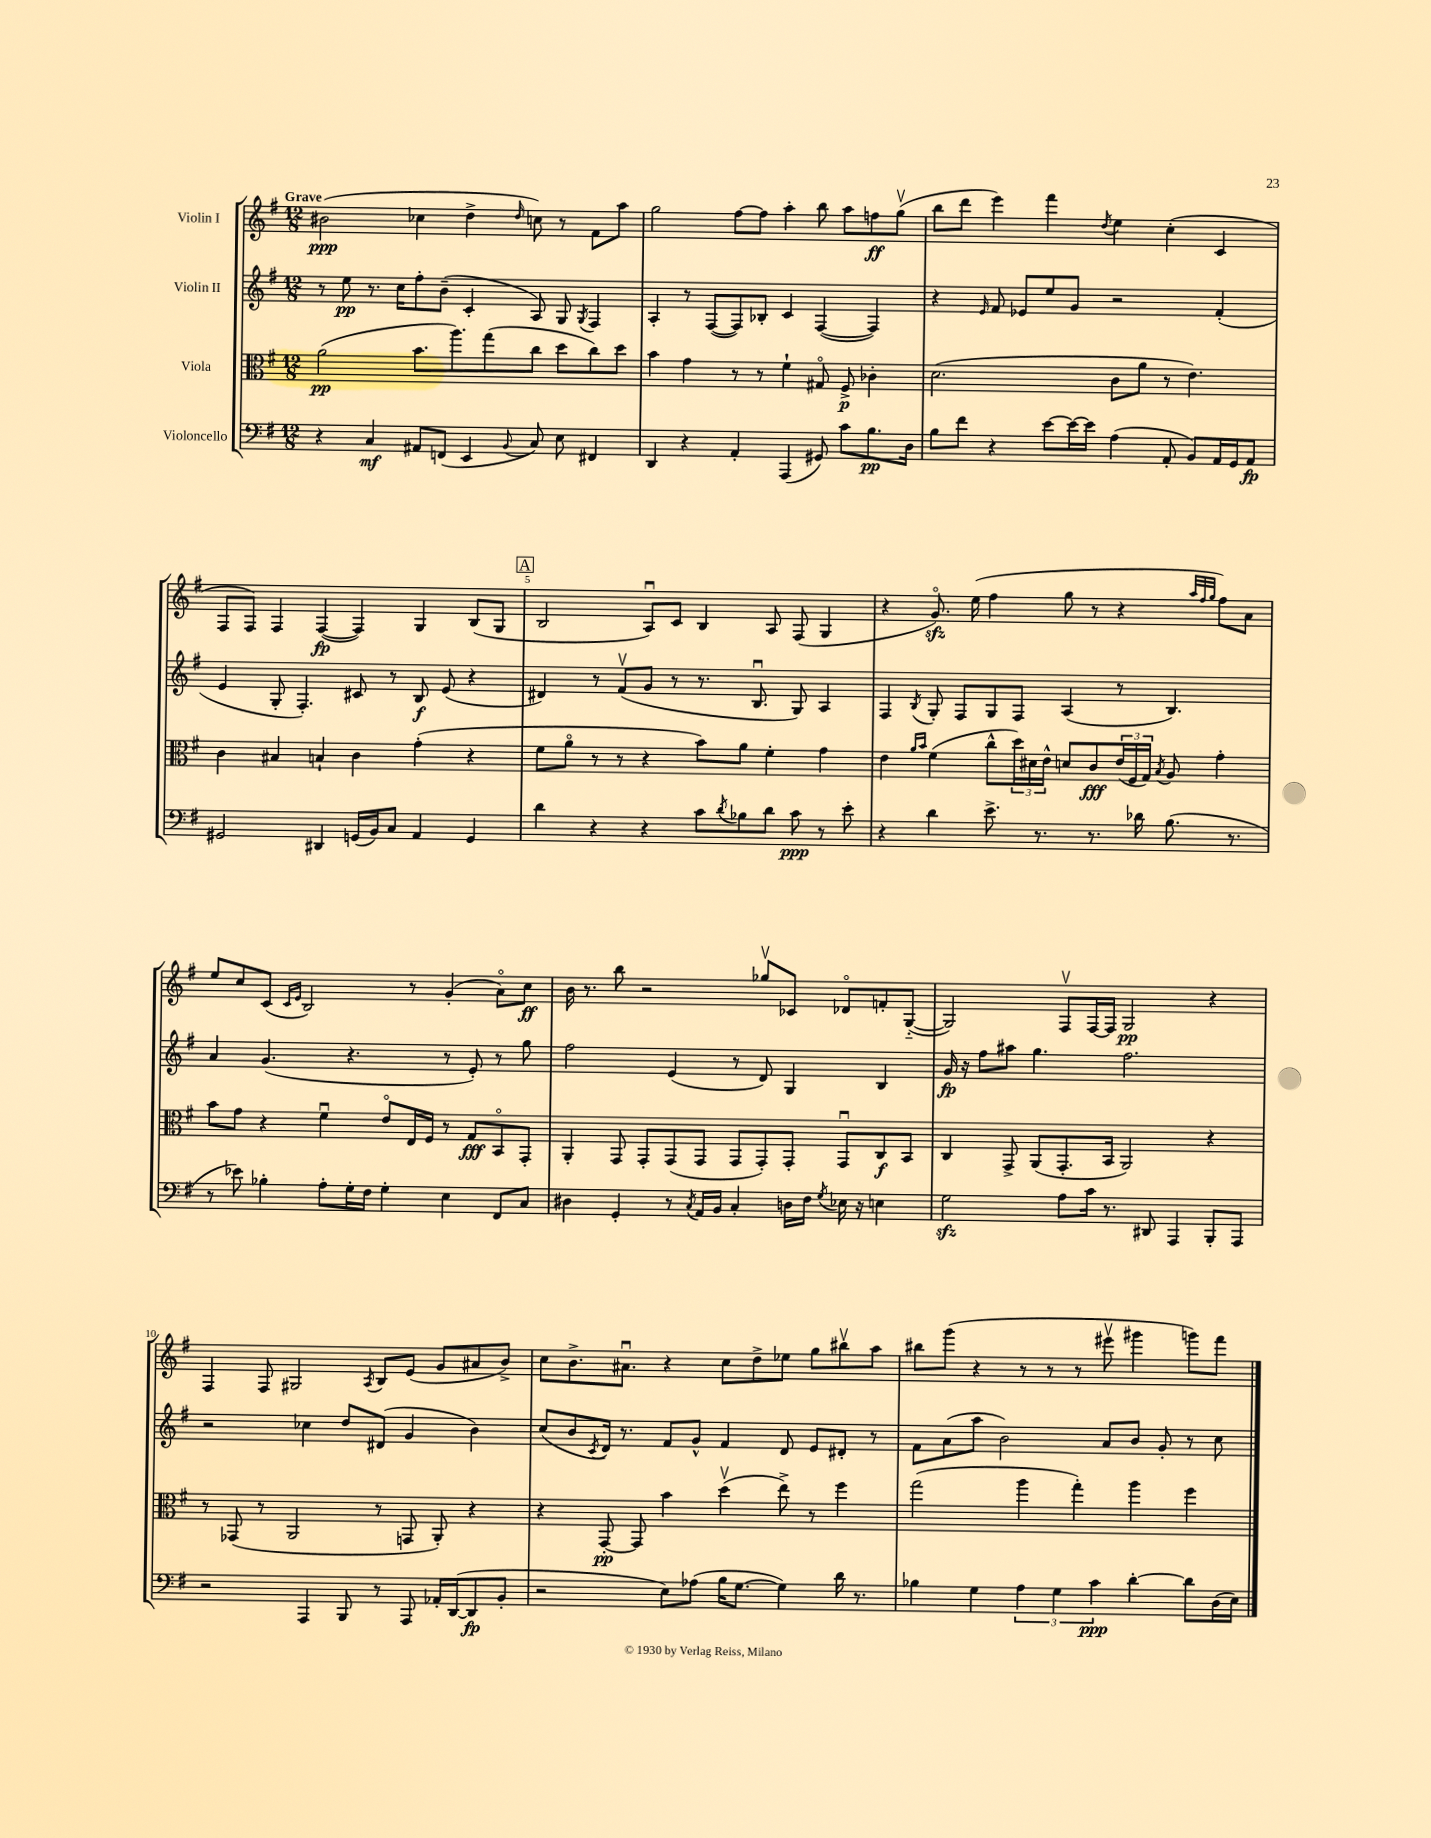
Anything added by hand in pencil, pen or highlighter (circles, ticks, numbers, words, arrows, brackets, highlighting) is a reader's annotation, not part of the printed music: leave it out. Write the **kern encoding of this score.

**kern	**dynam	**kern	**dynam	**kern	**dynam	**kern	**dynam
*part4	*part4	*part3	*part3	*part2	*part2	*part1	*part1
*staff4	*staff4	*staff3	*staff3	*staff2	*staff2	*staff1	*staff1
*I"Violoncello	*	*I"Viola	*	*I"Violin II	*	*I"Violin I	*
*clefF4	*	*clefC3	*	*clefG2	*	*clefG2	*
*k[f#]	*	*k[f#]	*	*k[f#]	*	*k[f#]	*
*M12/8	*	*M12/8	*	*M12/8	*	*M12/8	*
=1	=1	=1	=1	=1	=1	=1	=1
!	!	!	!	!	!	!LO:TX:a:B:t=Grave	!
4r	.	(2a\	pp	8r	.	(2b#X\	ppp
.	.	.	.	8ee\	pp	.	.
4C/	mf	.	.	8.r	.	.	.
.	.	.	.	16cc\KL	.	.	.
8AA#X/L	.	8.b\L	.	8ff#'\	.	4cc-X\	.
(8FFn/J	.	.	.	(8b~\J	.	.	.
.	.	8.aa\)	.	.	.	.	.
4EE/	.	.	.	4c'/	.	4dd^\	.
.	.	(8gg\	.	.	.	.	.
8qqBB/	.	.	.	.	.	16qqdd/	.
8C/)	.	8cc\J	.	8A/)	.	8ccn\)	.
8E\	.	8dd\L	.	8G/	.	8r	.
.	.	.	.	8qG/	.	.	.
4FF#X/	.	8cc\)	.	4F#/	.	8f#\L	.
.	.	8dd\J	.	.	.	8aa\J	.
=2	=2	=2	=2	=2	=2	=2	=2
4DD/	.	4b\	.	4A'/	.	2gg\	.
4r	.	4g\	.	8r	.	.	.
.	.	.	.	([8F#/L	.	.	.
4AA'/	.	8r	.	8F#/])	.	[8ff#\L	.
.	.	8r	.	8B-X'/J	.	8ff#\J]	.
(4AAA/	.	4f#`\	.	4c/	.	4aa'\	.
8GG#X/)	.	8G#X/	.	([4F#/	.	8bb\	.
8c\L	.	8F#^/	p	.	.	8aa\L	.
8.B\	pp	4c-X'\	.	4F#/])	.	8ffn\	ff
.	.	.	.	.	.	(8ggv\J	.
16D\Jk	.	.	.	.	.	.	.
=3	=3	=3	=3	=3	=3	=3	=3
8B\L	.	(2.d\	.	4r	.	8bb\L	.
8f#\J	.	.	.	.	.	8ddd\J	.
.	.	.	.	16qqe/	.	.	.
4r	.	.	.	8f#/	.	4eee\)	.
.	.	.	.	8e-X/L	.	.	.
[8e\L	.	.	.	8ee/	.	4fff#\	.
16e\L_	.	.	.	8g/J	.	.	.
16e\JJ]	.	.	.	.	.	.	.
.	.	.	.	.	.	8qdd/	.
(4A\	.	8c\L	.	2r	.	4ee\	.
.	.	8a\J	.	.	.	.	.
8AA'/	.	8r	.	.	.	(4cc'\	.
8BB/L)	.	4.e\)	.	.	.	.	.
16AA/L	.	.	.	(4f#'/	.	4c/	.
16GG/J	.	.	.	.	.	.	.
8AA/J	fp	.	.	.	.	.	.
!!LO:LB:g=z
=4	=4	=4	=4	=4	=4	=4	=4
2GG#X/	.	4c\	.	4e/	.	8F#/L	.
.	.	.	.	.	.	8F#/J)	.
.	.	4B#X/	.	8G'/	.	4F#/	.
.	.	.	.	4.F#'/)	.	.	.
4DD#X/	.	4Bn`/	.	.	.	([4F#/	fp
(16GGn/LL	.	4c\	.	8c#X/	.	4F#/])	.
16BB/J)	.	.	.	.	.	.	.
8C/J	.	.	.	8r	.	.	.
4AA/	.	(4g'\	.	8B/	f	4G/	.
.	.	.	.	(8e/	.	.	.
4GG/	.	4r	.	4r	.	(8B/L	.
.	.	.	.	.	.	8G/J	.
!!LO:REH:place=s1:t=A
=5	=5	=5	=5	=5	=5	=5	=5
4d\	.	8f#\L	.	4d#X/)	.	2B/	.
.	.	8a\J	.	.	.	.	.
4r	.	8r	.	8r	.	.	.
.	.	8r	.	(8f#v/L	.	.	.
4r	.	4r	.	8g/J	.	8Au/L)	.
.	.	.	.	8r	.	8c/J	.
8c\L	.	8b\L)	.	8.r	.	4B/	.
8qd/	.	.	.	.	.	.	.
8B-X\	.	8a\J	.	.	.	.	.
.	.	.	.	8.Bu/	.	.	.
8d\J	.	4f#'\	.	.	.	8A/	.
8c\	ppp	.	.	8G/)	.	(8F#/	.
8r	.	4g\	.	4A/	.	4G/	.
8e'\	.	.	.	.	.	.	.
=6	=6	=6	=6	=6	=6	=6	=6
4r	.	4e\	.	4F#/	.	4r	.
.	.	16qqa/LL	.	.	.	.	.
.	.	16qqb/JJ	.	8qB/	.	.	.
4d\	.	(4f#\	.	8G'/	.	8.gzz/)	.
.	.	.	.	8F#/L	.	.	.
.	.	.	.	.	.	(16ee\	.
8.e^\	.	8cc^^\L	.	8G/	.	4ff#\	.
.	.	24dd\L)	.	8F#/J	.	.	.
.	.	24d#X\	.	.	.	.	.
8.r	.	.	.	.	.	.	.
.	.	24e^^\JJ	.	.	.	.	.
.	.	8dn/L	.	(4A/	.	8gg\	.
8.r	.	8c/	fff	.	.	8r	.
.	.	(24e/L	.	8r	.	4r	.
.	.	24F#/	.	.	.	.	.
16d-X\	.	.	.	.	.	.	.
.	.	24G/JJ)	.	.	.	.	.
.	.	8qB/	.	.	.	.	.
(8.B\	.	8A/	.	4.B/)	.	.	.
.	.	.	.	.	.	32qqaa/LLL	.
.	.	.	.	.	.	32qqff#/	.
.	.	.	.	.	.	32qqgg/JJJ	.
.	.	4g'\	.	.	.	8ff#\L)	.
8.r	.	.	.	.	.	.	.
.	.	.	.	.	.	8a\J	.
!!LO:LB:g=z
=7	=7	=7	=7	=7	=7	=7	=7
8r	.	8b\L	.	4a/	.	8ee/L	.
8e-X\)	.	8g\J	.	.	.	8cc/	.
4B-X'\	.	4r	.	(4.g/	.	(8c/J	.
.	.	.	.	.	.	16qqc/LL	.
.	.	.	.	.	.	16qqe/JJ	.
.	.	.	.	.	.	2B/)	.
8A'\L	.	4f#u\	.	.	.	.	.
16G'\L	.	.	.	4.r	.	.	.
16F#\JJ	.	.	.	.	.	.	.
4G'\	.	8e/L	.	.	.	.	.
.	.	16E/L	.	.	.	8r	.
.	.	16F#/JJ	.	.	.	.	.
4E\	.	8r	.	8r	.	(4g'/	.
.	.	8G/L	fff	8e'/)	.	.	.
8FF#/L	.	8BB/	.	8r	.	8a\L)	.
8C/J	.	8GG'/J	.	8gg\	.	8cc\J	ff
=8	=8	=8	=8	=8	=8	=8	=8
4D#X\	.	4AA'/	.	2ff#\	.	16b\	.
.	.	.	.	.	.	8.r	.
4GG'/	.	8GG/	.	.	.	8bb\	.
.	.	8GG'/L	.	.	.	2r	.
8r	.	(8GG/	.	(4e/	.	.	.
8qC/	.	.	.	.	.	.	.
16AA/LL	.	8GG/J	.	.	.	.	.
16BB/JJ	.	.	.	.	.	.	.
4C'/	.	8GG/L	.	8r	.	.	.
.	.	8GG'/)	.	8d/)	.	8gg-Xv/L	.
16Dn\LL	.	8GG'/J	.	4G/	.	8c-X/J	.
16F#\JJ	.	.	.	.	.	.	.
8qG/	.	.	.	.	.	.	.
16E-X\	.	8GGu/L	.	.	.	8d-X/L	.
16r	.	.	.	.	.	.	.
4En\	.	8C/	f	4B/	.	8fn'/	.
.	.	8BB/J	.	.	.	([8G/J	.
=9	=9	=9	=9	=9	=9	=9	=9
2Gzz\	.	4C/	.	16g/	fp	2G/])	.
.	.	.	.	16r	.	.	.
.	.	.	.	8ff#\L	.	.	.
.	.	8GG^/	.	8aa#X\J	.	.	.
.	.	(8AA/L	.	4.gg\	.	.	.
8A\L	.	8.GG'/	.	.	.	8F#v/L	.
16c\Jk	.	.	.	.	.	[16F#/L	.
8.r	.	16BB/Jk	.	.	.	16F#/JJ]	.
.	.	2AA/)	.	2.ff#\	.	2G/	pp
8DD#X/	.	.	.	.	.	.	.
4AAA/	.	.	.	.	.	.	.
8BBB'/L	.	4r	.	.	.	4r	.
8AAA/J	.	.	.	.	.	.	.
!!LO:LB:g=z
=10	=10	=10	=10	=10	=10	=10	=10
2r	.	8r	.	2r	.	4F#/	.
.	.	(8GG-X/	.	.	.	.	.
.	.	8r	.	.	.	8F#/	.
.	.	2AA/	.	.	.	2G#X/	.
4AAA/	.	.	.	4cc-X\	.	.	.
8BBB/	.	.	.	8dd/L	.	.	.
.	.	.	.	.	.	8qA/	.
8r	.	8r	.	(8d#X/J	.	8B/L	.
8AAA/	.	8GGn/	.	4g/	.	(8e/J	.
16AA-X'/LL	.	8AA'/)	.	.	.	8g/L	.
([16DD/J	.	.	.	.	.	.	.
8DD/]	fp	4r	.	4b\)	.	8a#X/	.
8BB'/J	.	.	.	.	.	8b^/J)	.
=11	=11	=11	=11	=11	=11	=11	=11
2r	.	4r	.	(8cc/L	.	8cc\L	.
.	.	.	.	8b/	.	8.b^\	.
.	.	.	.	8qc/	.	.	.
.	.	[8GG'/	pp	16d/Jk)	.	.	.
.	.	.	.	8.r	.	8.a#Xu\J	.
.	.	8GG/]	.	.	.	.	.
8E\L)	.	4b\	.	8f#/L	.	4r	.
(8A-X\J	.	.	.	8g^^/J	.	.	.
16B\KL	.	(4ddv\	.	4f#/	.	8cc\L	.
[8.G\J	.	.	.	.	.	.	.
.	.	.	.	.	.	8dd^\	.
4G\])	.	8ee^\)	.	8d/	.	8ee-X\J	.
.	.	8r	.	8e/L	.	8gg\L	.
16d\	.	4ff#\	.	8d#X'/J	.	8bb#Xv\	.
8.r	.	.	.	.	.	.	.
.	.	.	.	8r	.	8aa\J	.
=12	=12	=12	=12	=12	=12	=12	=12
4B-X\	.	(2gg\	.	8f#\L	.	8bb#X\L	.
.	.	.	.	(8a\	.	(8ggg\J	.
4G\	.	.	.	8aa\J	.	4r	.
.	.	.	.	2b\)	.	.	.
6A\	.	4aa\	.	.	.	8r	.
.	.	.	.	.	.	8r	.
6G\	.	.	.	.	.	.	.
.	.	4gg'\)	.	.	.	8r	.
6c\	ppp	.	.	.	.	.	.
.	.	.	.	8a/L	.	8eee#Xv\	.
[4d'\	.	4aa\	.	8b/J	.	4ggg#X\	.
.	.	.	.	8g'/	.	.	.
8d\L]	.	4ff#\	.	8r	.	8gggn\L)	.
(16D\L	.	.	.	8cc\	.	8fff#\J	.
16E\JJ)	.	.	.	.	.	.	.
==	==	==	==	==	==	==	==
*-	*-	*-	*-	*-	*-	*-	*-
